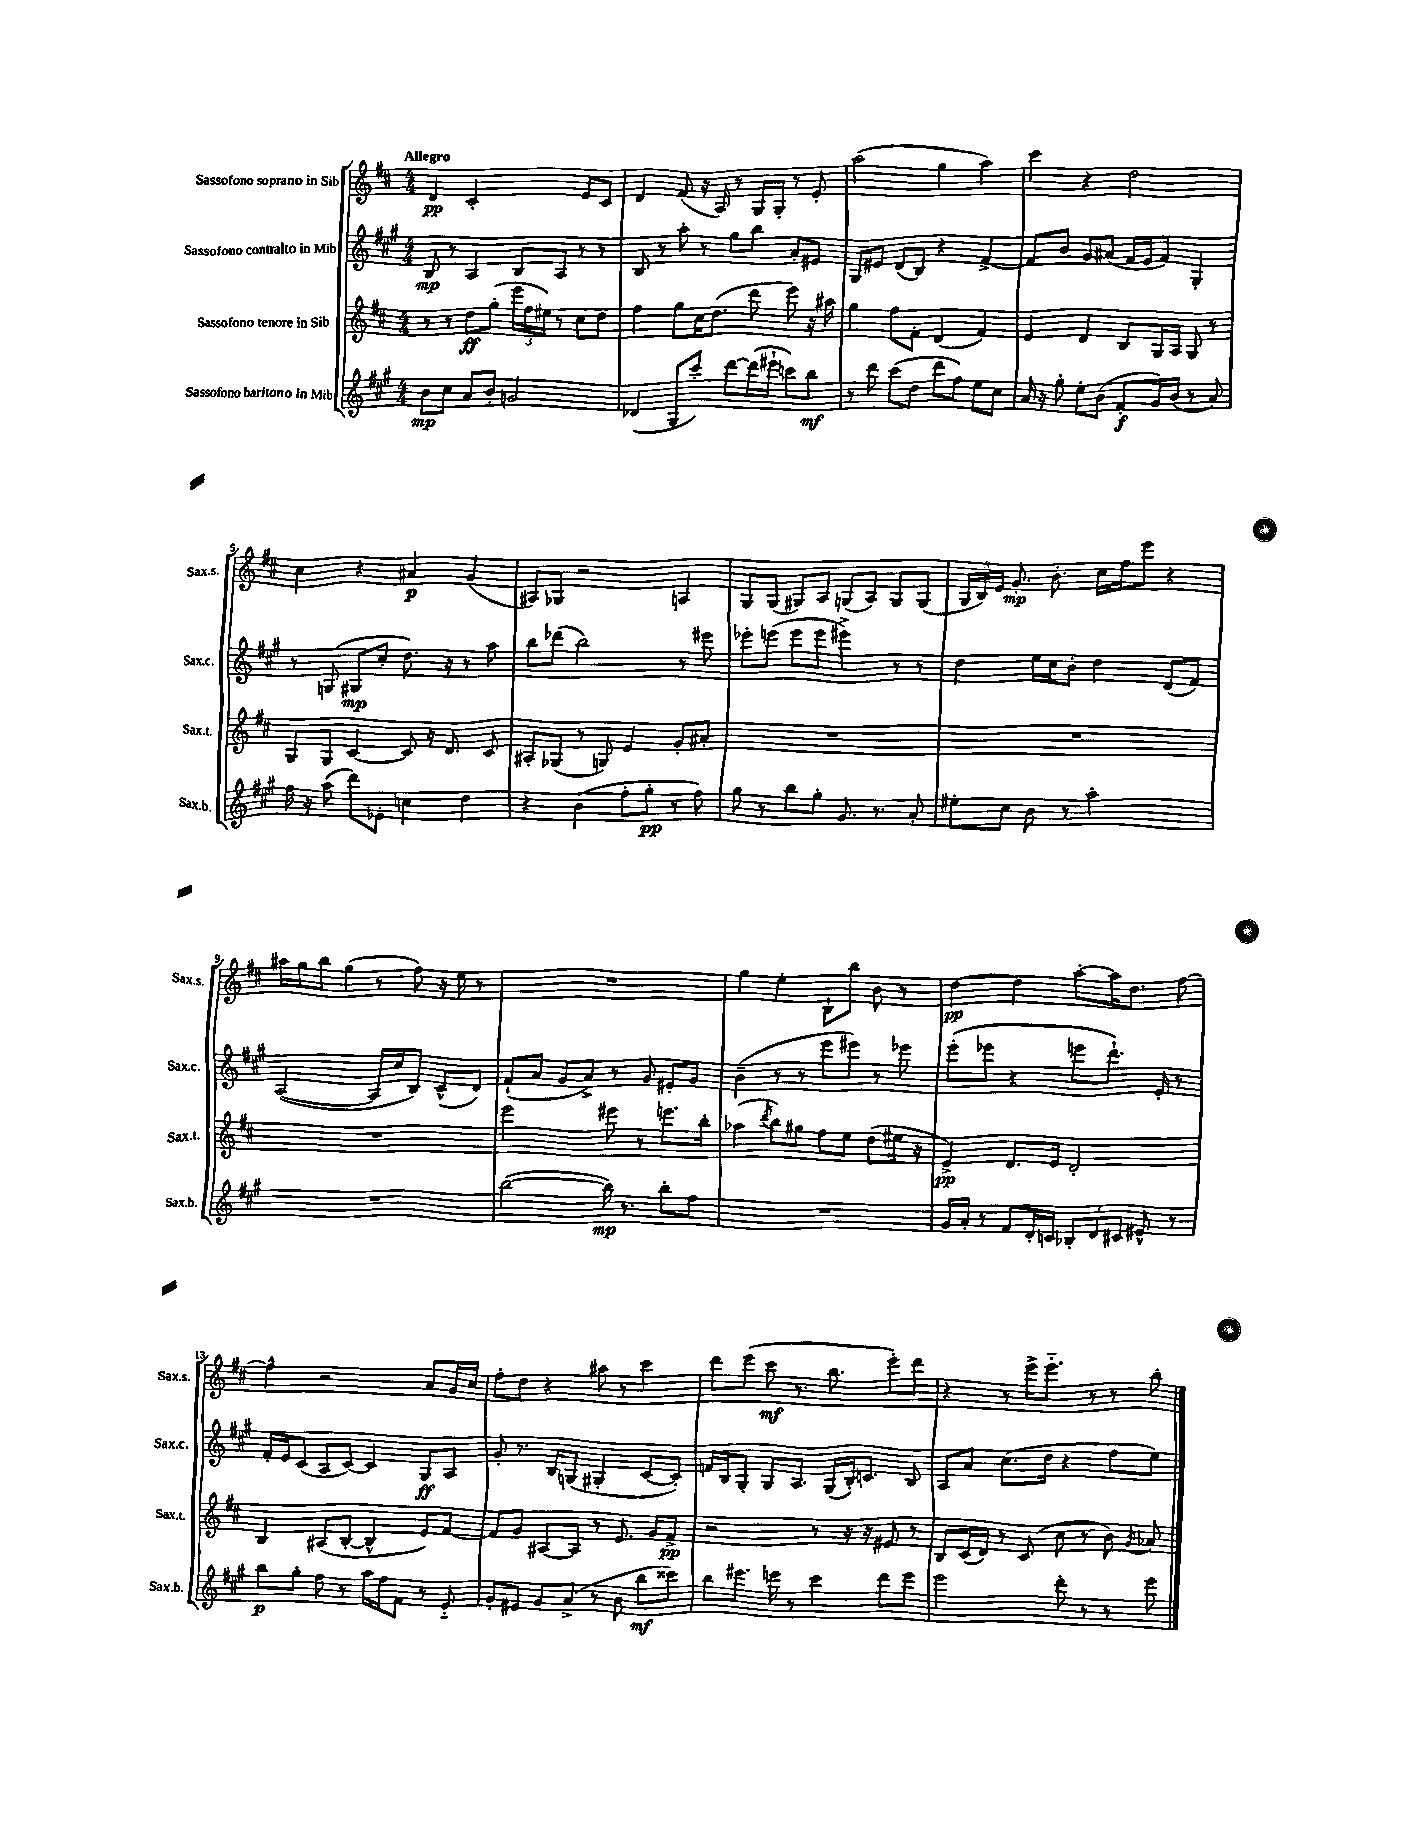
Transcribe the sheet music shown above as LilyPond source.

<<
\new StaffGroup <<
\new Staff = "s0" \with { instrumentName = "Sassofono soprano in Sib" shortInstrumentName = "Sax.s." } {
    \clef treble \key d \major \numericTimeSignature \time 4/4 \tempo "Allegro"
    \autoBeamOff d'4\pp cis'2-. e'8[ cis'8] |
    d'4 fis'8( r16 a16) r8 g16[ g16]-. r8 e'8-. |
    a''2( g''4 a''4) |
    cis'''4 r4 d''2 |
    cis''4 r4 ais'4\p g'4( |
    ais8[) ges8] r2 a4 |
    g8[ g8]( gis8[) a8] g8[( a8]) g8[ g8]( |
    \tuplet 3/2 { g16[ b16) e'16] } g'8.-.\mp b'8.-. cis''16[ fis''16 e'''8] r4 |
    ais''16[ g''16 b''8] g''4( r8 fis''8) r16 e''16 r8 |
    R1 |
    g''4 e''4-. b8[-! b''8] b'8 r8 |
    d''4~\pp d''4 a''8[~-. a''16 d''8.] fis''8~ |
    fis''4-^ r2 a'8[ g'16 cis''16] |
    fis''8[-. d''8] r4 ais''8 r8 cis'''4 |
    d'''8[ e'''8]( cis'''8\mf r8. b''8. e'''8[-.) d'''8] |
    r4 r8 e'''16[-> e'''8.]-_ r8 r8 b''8-. \bar "|." |
}
\new Staff = "s1" \with { instrumentName = "Sassofono contralto in Mib" shortInstrumentName = "Sax.c." } {
    \clef treble \key a \major \numericTimeSignature \time 4/4
    \autoBeamOff b8\mp r8 a4 b8[ a8] r8 r8 |
    b8 r8 a''8-. r8 gis''8[ b''8] a'8[-. eis'8] |
    gis8[ eis'8] d'8[( b8]) r4 fis'4~-> |
    fis'8[ b'8] gis'8[ ais'8]( fis'16[ e'16 fis'8]) gis4-. |
    r8 g8( gis8[\mp cis''8]-. d''8.) r16 r8 a''8 |
    b''8[ des'''8]( b''2) r8 eis'''8 |
    ees'''8[-. e'''8]( e'''8[ e'''8] eis'''4->) r8 r8 |
    d''4 e''16[ cis''16 b'8]-. d''4 d'8[( fis'8]) |
    a2~( a16[ cis''16 b8]) cis'8[-^( d'8]) |
    fis'8[-!( a'8] gis'8[ a'8]->) r8 gis'8 eis'8[-. gis'8] |
    b'4--( r8 r8 e'''8[ eis'''8]) r8 ees'''8 |
    e'''8[-.( ees'''8] r4 e'''8[ d'''8.]-!) e'16-. r8 |
    fis'16[-. e'16 cis'8]( a8[ cis'8]~) cis'4 gis8[\ff a8] |
    gis'8-. r8. b16[ g8]( gis4-. cis'8[~ cis'8]-.) |
    f'16[ b16 gis8]-. gis8[ a8.] gis16[( b16-.) c'8.] b8 |
    a8[ a'8] cis''8.[( d''16] r4 fis''8[ e''8]) \bar "|." |
}
\new Staff = "s2" \with { instrumentName = "Sassofono tenore in Sib" shortInstrumentName = "Sax.t." } {
    \clef treble \key d \major \numericTimeSignature \time 4/4
    \autoBeamOff r8 r8 d''8[\ff g''8]-.( \tuplet 3/2 { e'''16[ fis''16 eis''16]) } r8 cis''8[ d''8] |
    fis''4 g''8[ cis''16 d''8.]( d'''8 e'''8) r16 ais''16 |
    g''4 fis''8[ fis'8]-. d'4( fis'4) |
    e'4 d'4 b8[ g16 a16] g8 r8 |
    g8[ g8] cis'4~ cis'8 r16 d'8. cis'8 |
    ais8[-. ges8]( r8 g8) e'4 g'8[-. ais'8]-. |
    R1 |
    R1 |
    R1 |
    e'''2 eis'''8 r8 e'''8.[ b''16]-. |
    aes''4( \acciaccatura { d'''8 } b''8[) gis''8] fis''8[ e''8] d''8[( eis''16] r16 |
    e'4->\pp) d'8.[ e'16] d'2-. |
    b4 ais8[( b8]~-. b4-^ e'8[) fis'8]~ |
    fis'8[ g'8] ais8[~ ais8] r8 e'8. g'16[ fis'8]->\pp |
    r2 r8 r16 r16 eis'8 r8 |
    b8[ cis'16( d'16]) r8 cis'8( cis''8 r8 b'8) \acciaccatura { g'8 } aes'8 \bar "|." |
}
\new Staff = "s3" \with { instrumentName = "Sassofono baritono in Mib" shortInstrumentName = "Sax.b." } {
    \clef treble \key a \major \numericTimeSignature \time 4/4
    \autoBeamOff b'8[\mp cis''8] a'8[ b'8]-. g'2 |
    des'4( gis8[ cis'''8]-.) d'''8[~ d'''16( eis'''16]-! c'''8[) b''8]\mf |
    r8 d'''8 cis'''8[( d''8] d'''8[ fis''8]) e''8[ cis''8] |
    a'16 r16 gis''8-. e''8[-. b'8]( fis'8[-.\f gis'16) b'16]( r8 a'8) |
    fis''16 r16 a''8( d'''8[) ees'8]-. c''4 d''4 |
    r4 b'4( fis''8[-. gis''8]-.\pp r8 fis''8) |
    gis''8 r8 b''8[ gis''8]-. gis'8. r8. a'8-. |
    eis''8[-. cis''8] b'8 r8 a''2-. |
    R1 |
    b''2~( b''16\mp) r8. b''8[-. fis''8] |
    R1 |
    gis'16[ a'16]-. r8 fis'8[ d'16-. c'16] \tuplet 3/2 { bes8[-. d'8 cis'8] } eis'8-^ r8 |
    b''8[\p gis''8]-. fis''8 r8 a''16[ fis''16 fis'8] r8 e'8-_ |
    gis'8[-. eis'8] gis'8[ a'8]->( r8 b'8 b''8[\mf cisis'''8]) |
    b''8[ eis'''8.] e'''16 r8 cis'''4 d'''8[ e'''8] |
    e'''2 d'''8-. r8 r8 e'''8 \bar "|." |
}
>>
>>
